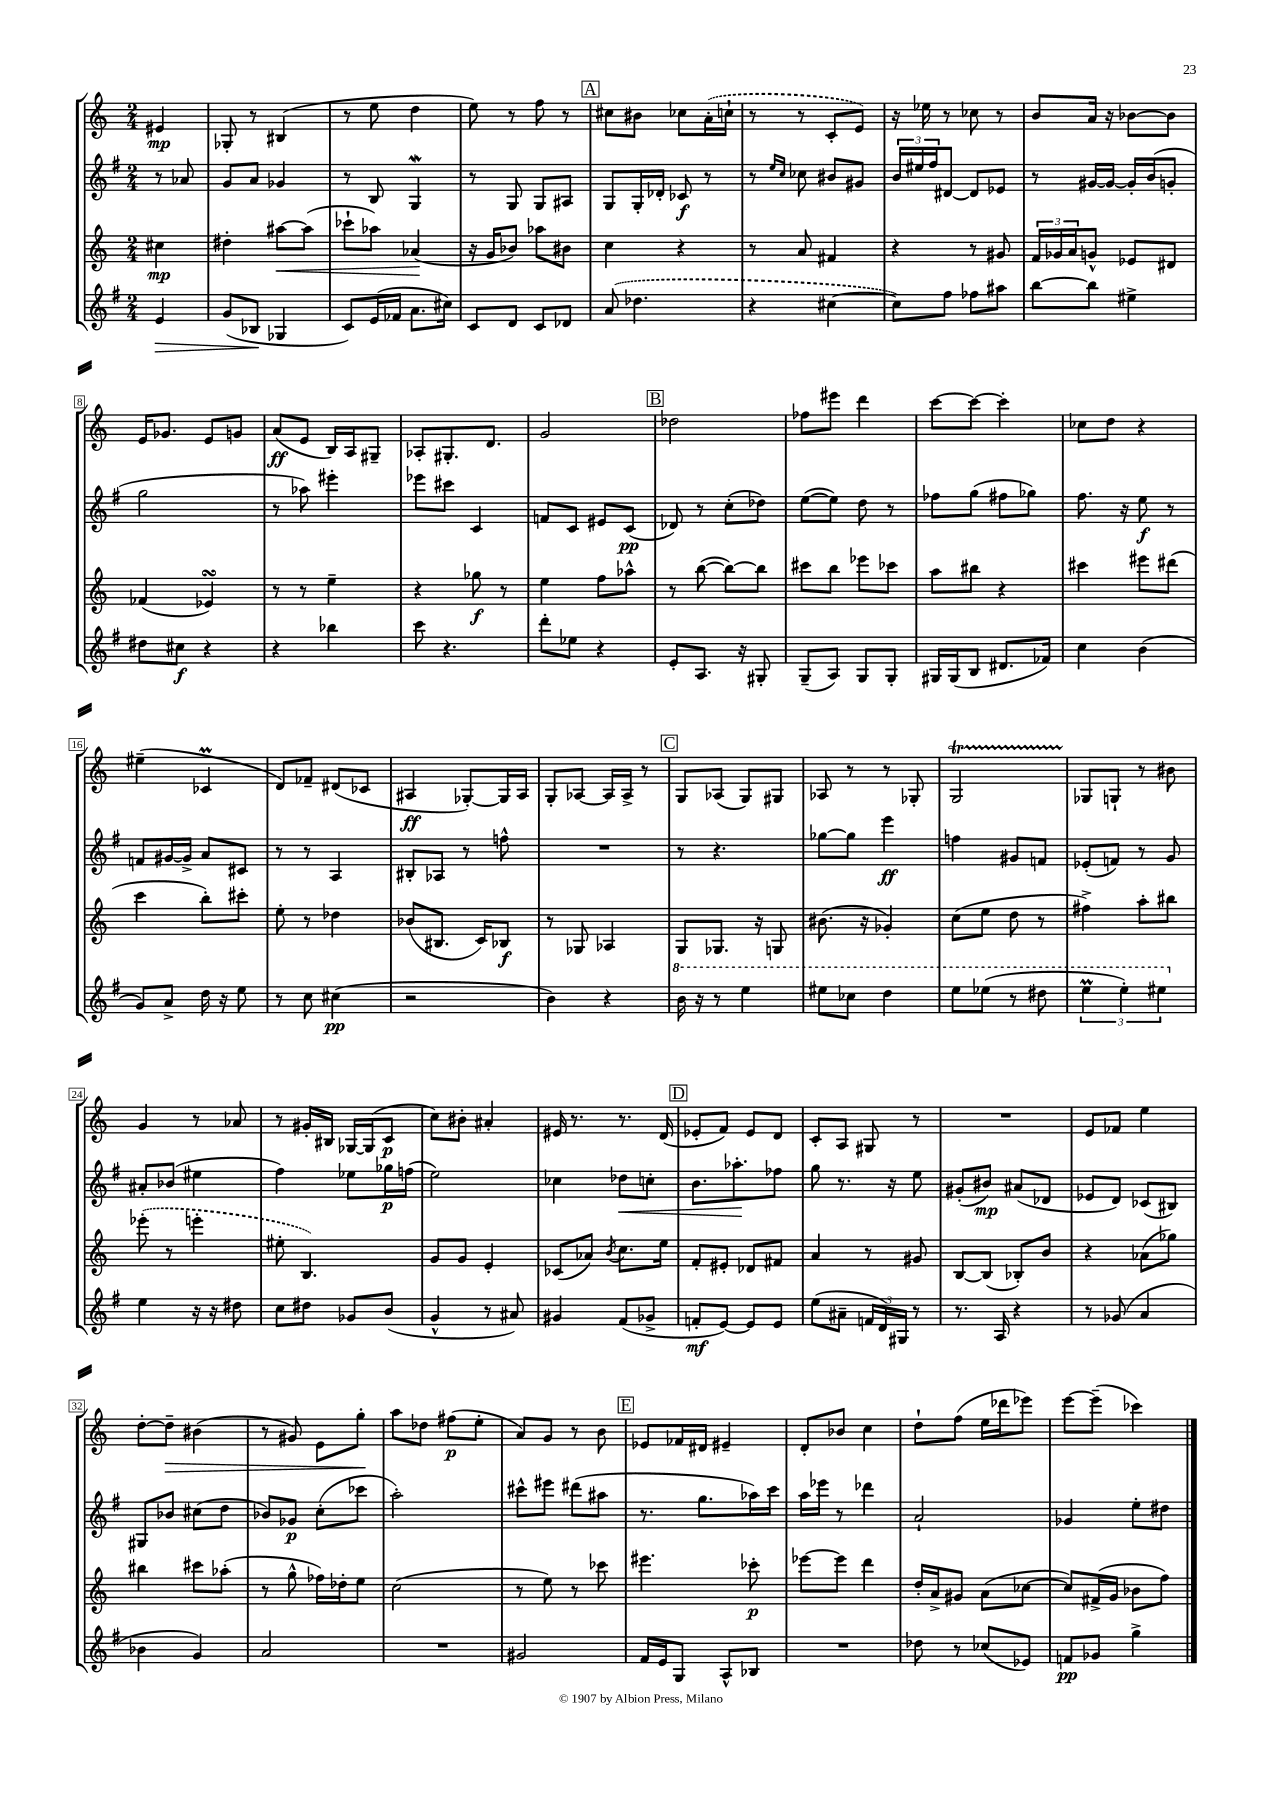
<<
\new StaffGroup <<
\new Staff = "s0" {
    \clef treble \key c \major \numericTimeSignature \time 2/4 \partial 4
    eis'4\mp |
    ges8-. r8 bis4( |
    r8 e''8 d''4 |
    e''8) r8 f''8 r8 |
    \mark \markup { \box "A" } cis''8 bis'8 ces''8 \once \slurDashed a'16-.( c''16-! |
    r8 r8 c'8-. e'8) |
    r16 ees''16 r8 ces''8 r8 |
    b'8 a'16 r16 bes'8~ bes'8 |
    e'16 ges'8. e'8 g'8 |
    a'8\ff( e'8 b16) a16 gis8-- |
    aes8-. gis8.-. d'8. |
    g'2 |
    \mark \markup { \box "B" } des''2 |
    fes''8 eis'''8 d'''4 |
    c'''8~ c'''8~ c'''4-. |
    ces''8 d''8 r4 |
    eis''4--( ces'4\prall |
    d'8) fes'8-- dis'8( ces'8 |
    ais4\ff ges8~-.) ges16 ais16 |
    g8-. aes8~ aes16 aes16-> r8 |
    \mark \markup { \box "C" } g8 aes8( g8) gis8 |
    aes8 r8 r8 ges8-. |
    g2\startTrillSpan |
    ges8\stopTrillSpan g8-! r8 bis'8 |
    g'4 r8 aes'8 |
    r8 gis'16-. bis16 ges16~ ges16( c'8\p |
    c''8) bis'8-. ais'4-. |
    eis'16 r8. r8. d'16( |
    \mark \markup { \box "D" } ees'8-. f'8) ees'8 d'8 |
    c'8-. a8 gis8 r8 |
    R2 |
    e'8 fes'8 e''4 |
    d''8~-. d''8--\> bis'4( |
    r8 gis'8) e'8 g''8-.\! |
    a''8 des''8 fis''8\p( e''8-. |
    a'8) g'8 r8 b'8 |
    \mark \markup { \box "E" } ees'8 fes'16 dis'16 eis'4-- |
    d'8-. bes'8 c''4 |
    d''8-! f''8( e''16 des'''16 ees'''8) |
    e'''8~ e'''8--( ces'''4) \bar "|." |
}
\new Staff = "s1" {
    \clef treble \key g \major \numericTimeSignature \time 2/4 \partial 4
    r8 aes'8 |
    g'8 a'8 ges'4 |
    r8 b8 g4\mordent |
    r8 g8 g8 ais8 |
    \mark \markup { \box "A" } g8 g16-. des'16-. ces'8\f r8 |
    r8 \grace { e''16 c''16 } ces''8 bis'8 gis'8 |
    \tuplet 3/2 { b'16 eis''16 fis''16 } dis'8~ dis'8 ees'8 |
    r8 gis'16~ gis'16~ gis'16-. b'16( g'8-. |
    g''2 |
    r8 aes''8) eis'''4-. |
    ees'''8 cis'''8 c'4 |
    f'8 c'8 eis'8 c'8\pp( |
    \mark \markup { \box "B" } des'8) r8 c''8-.( des''8) |
    e''8~( e''8) d''8 r8 |
    fes''8 g''8( fis''8 ges''8) |
    fis''8. r16 e''8\f r8 |
    f'8 gis'16~ gis'16-> a'8 cis'8 |
    r8 r8 a4 |
    bis8-. aes8 r8 f''8-^ |
    R2 |
    \mark \markup { \box "C" } r8 r4. |
    ges''8~ ges''8 e'''4\ff |
    f''4 gis'8 f'8 |
    ees'8-.( f'8) r8 g'8 |
    ais'8-. bes'8( eis''4 |
    fis''4) ees''8 ges''16\p f''16( |
    e''2) |
    ces''4 des''8\< c''8-. |
    \mark \markup { \box "D" } b'8. aes''8.-.\! fes''8 |
    g''8 r8. r16 e''8 |
    gis'8-.( bis'8\mp) ais'8( des'8 |
    ees'8 d'8) ces'8( bis8) |
    gis8 bes'8 cis''8( d''8 |
    bes'8) ges'8\p c''8-.( ces'''8 |
    a''2-.) |
    cis'''8-^ eis'''8 dis'''8( ais''8 |
    \mark \markup { \box "E" } r8. g''8. aes''16) c'''16 |
    a''16 ees'''16 r8 des'''4 |
    a'2-! |
    ges'4 e''8-. dis''8 \bar "|." |
}
\new Staff = "s2" {
    \clef treble \key c \major \numericTimeSignature \time 2/4 \partial 4
    cis''4\mp |
    dis''4-. ais''8~\< ais''8( |
    ces'''8-! aes''8) aes'4\!( |
    r16 g'16 bes'8) aes''8 bis'8 |
    \mark \markup { \box "A" } c''4 r4 |
    r8 a'8 fis'4 |
    r4 r8 gis'8 |
    \tuplet 3/2 { f'16 ges'16 a'16 } g'8-^ ees'8 dis'8 |
    fes'4( ees'4\turn) |
    r8 r8 e''4-- |
    r4 ges''8\f r8 |
    e''4 f''8 aes''8-^ |
    \mark \markup { \box "B" } r8 b''8~( b''8~) b''8 |
    cis'''8 b''8 ees'''8 ces'''8 |
    a''8 bis''8 r4 |
    cis'''4 eis'''8 dis'''8( |
    c'''4 b''8-.) cis'''8-. |
    e''8-. r8 des''4 |
    bes'8( bis8. c'16) bes8\f |
    r8 ges8 aes4 |
    \mark \markup { \box "C" } g8 ges8. r16 g8 |
    bis'8.( r16 ges'4-.) |
    c''8( e''8 d''8 r8 |
    fis''4->) a''8-. bis''8 |
    \once \slurDashed ees'''8-.( r8 e'''4-. |
    eis''8-. b4.) |
    g'8 g'8 e'4-. |
    ces'8( aes'8) \acciaccatura { b'8 } c''8. e''16 |
    \mark \markup { \box "D" } f'8-. eis'8-. des'8 fis'8 |
    a'4 r8 gis'8 |
    b8~ b8( bes8-.) b'8 |
    r4 aes'8( ges''8) |
    bis''4 cis'''8 aes''8-.( |
    r8 g''8-^ fes''16) des''16-. e''8 |
    c''2( |
    r8 e''8) r8 ces'''8 |
    \mark \markup { \box "E" } eis'''4. ces'''8-.\p |
    ees'''8~ ees'''8 d'''4 |
    d''16-. a'16-> gis'8 a'8( ces''8~ |
    ces''8) fis'16->( g'16 bes'8 f''8) \bar "|." |
}
\new Staff = "s3" {
    \clef treble \key g \major \numericTimeSignature \time 2/4 \partial 4
    e'4\> |
    g'8( bes8\! ges4 |
    c'8) e'16( fes'16 a'8. cis''16) |
    c'8 d'8 c'8 des'8 |
    \mark \markup { \box "A" } \once \slurDashed a'8( des''4. |
    r4 cis''4~ |
    cis''8) fis''8 fes''8 ais''8 |
    b''8~ b''8 eis''4-> |
    dis''8 cis''8\f r4 |
    r4 bes''4 |
    c'''8 r4. |
    d'''8-. ees''8 r4 |
    \mark \markup { \box "B" } e'8-. a8. r16 gis8-. |
    g8--( a8) g8 g8-. |
    gis16 gis16( b8 dis'8. fes'16) |
    c''4 b'4( |
    g'8) a'8-> d''16 r16 e''8 |
    r8 c''8 cis''4\pp( |
    r2 |
    b'4) r4 |
    \mark \markup { \box "C" } \ottava #1 b''16 r16 r8 e'''4 |
    eis'''8 ces'''8 d'''4 |
    e'''8 ees'''8( r8 dis'''8 |
    \tuplet 3/2 { e'''4\prall e'''4-.) eis'''4 \ottava #0 } |
    e''4 r16 r16 dis''8 |
    c''8 dis''8 ges'8 b'8( |
    g'4-^ r8 ais'8) |
    gis'4 fis'8( ges'8-> |
    \mark \markup { \box "D" } f'8-.\mf e'8~) e'8 e'8 |
    e''8( ais'8-- \tuplet 3/2 { f'16 d'16) gis16 } r8 |
    r8. a16 r4 |
    r8 ges'8( a'4 |
    bes'4 g'4) |
    a'2 |
    R2 |
    gis'2 |
    \mark \markup { \box "E" } fis'16 e'16 g8 a8-^ bes8 |
    R2 |
    des''8 r8 ces''8( ees'8) |
    f'8\pp ges'8 g''4-> \bar "|." |
}
>>
>>
\layout { \context { \Score \override BarNumber.stencil = #(make-stencil-boxer 0.1 0.3 ly:text-interface::print) } }
